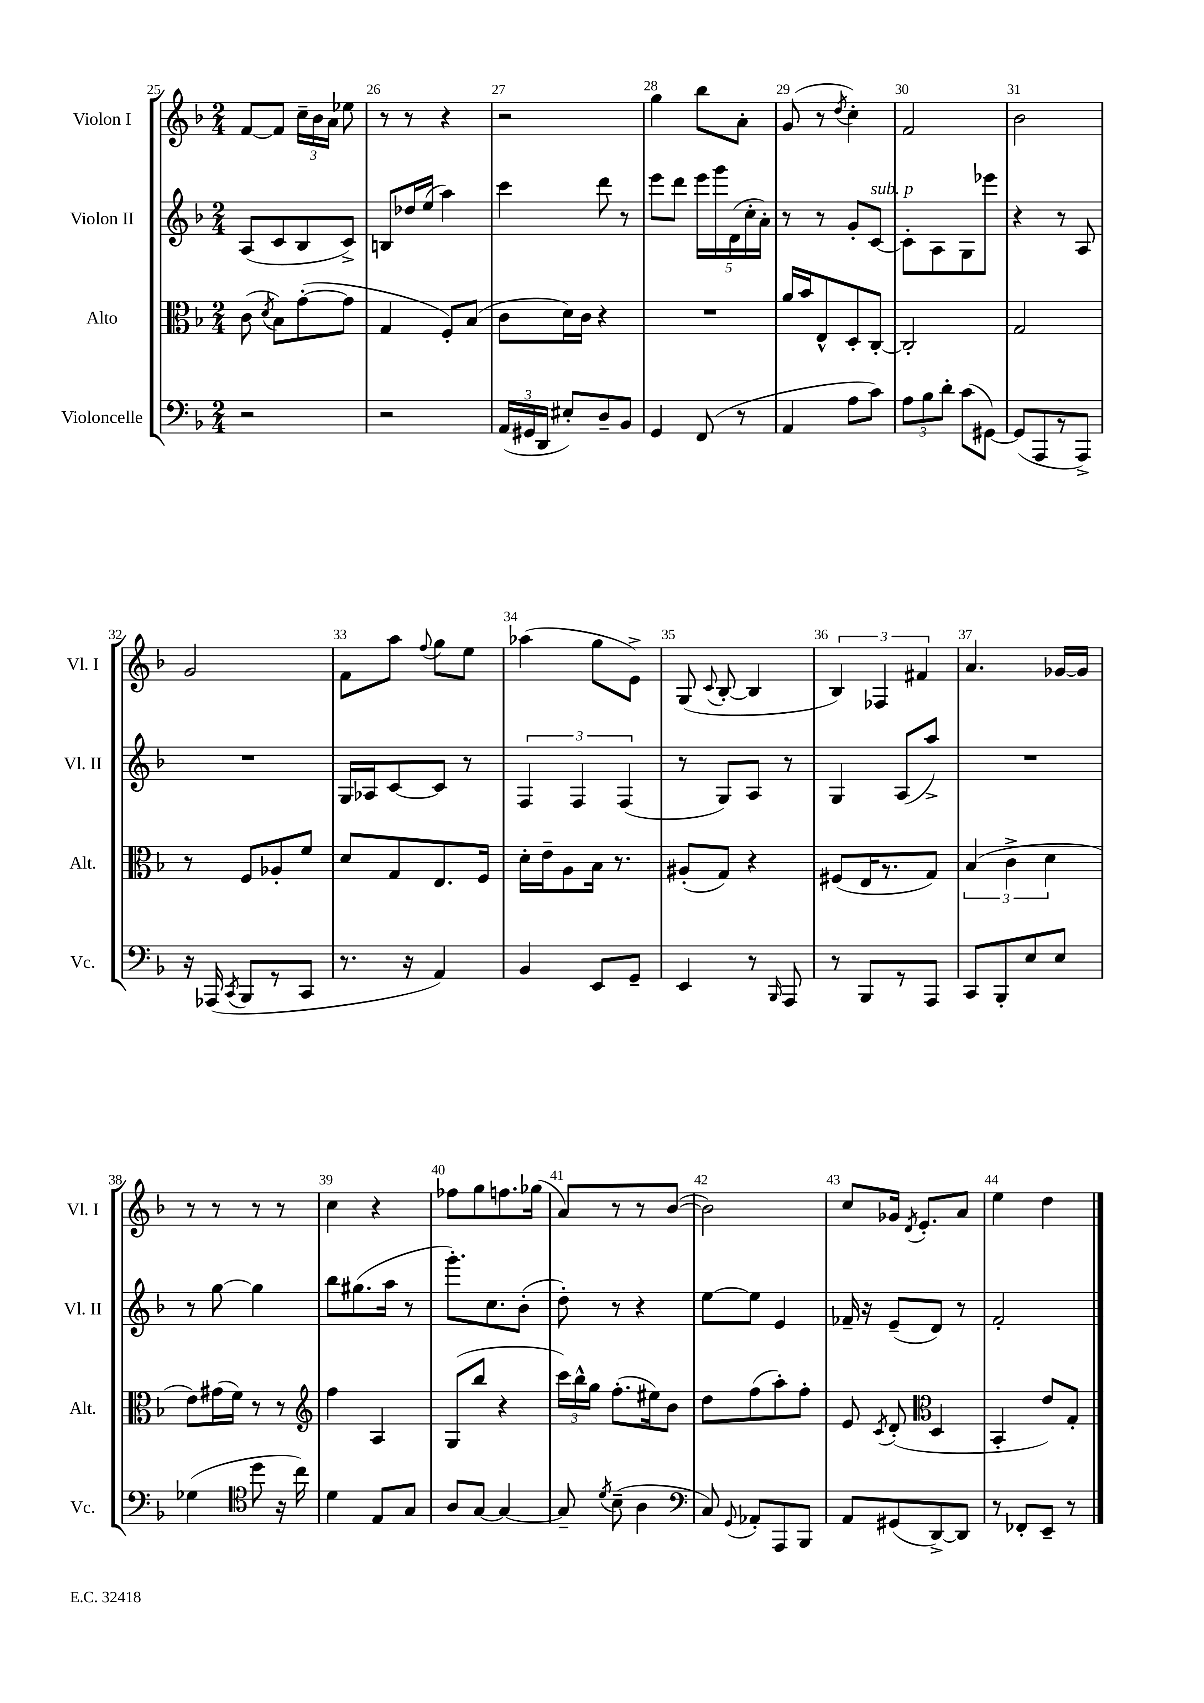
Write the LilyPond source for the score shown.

<<
\new StaffGroup <<
\new Staff = "s0" \with { instrumentName = "Violon I" shortInstrumentName = "Vl. I" } {
    \clef treble \key f \major \numericTimeSignature \time 2/4
    \autoBeamOff f'8[~ f'8] \tuplet 3/2 { c''16[-- bes'16 a'16] } ees''8 |
    r8 r8 r4 |
    r2 |
    g''4 bes''8[ a'8]-. |
    g'8( r8 \acciaccatura { d''8 } c''4-.) |
    f'2 |
    bes'2 |
    g'2 |
    f'8[ a''8] \appoggiatura { f''8 } g''8[ e''8] |
    aes''4( g''8[ e'8]->) |
    g8( \appoggiatura { c'8 } bes8~-. bes4 |
    \tuplet 3/2 { bes4) fes4 fis'4 } |
    a'4. ges'16[~ ges'16] |
    r8 r8 r8 r8 |
    c''4 r4 |
    fes''8[ g''8 f''8. ges''16]( |
    a'8[) r8 r8 bes'8]~( |
    bes'2) |
    c''8[ ges'16] \acciaccatura { d'8 } e'8.[-. a'8] |
    e''4 d''4 \bar "|." |
}
\new Staff = "s1" \with { instrumentName = "Violon II" shortInstrumentName = "Vl. II" } {
    \clef treble \key f \major \numericTimeSignature \time 2/4
    \autoBeamOff a8[( c'8 bes8 c'8]->) |
    b8[ des''16 e''16]( a''4) |
    c'''4 d'''8 r8 |
    e'''8[ d'''8] \tuplet 5/4 { e'''16[ g'''16 d'16( c''16-. a'16]-.) } |
    r8 r8 g'8[-. c'8]~^\markup { \italic "sub. p" } |
    c'8[-. a8 g8 ees'''8] |
    r4 r8 a8 |
    R2 |
    g16[ aes16 c'8~ c'8] r8 |
    \tuplet 3/2 { f4 f4 f4( } |
    r8 g8[) a8] r8 |
    g4 a8[( a''8]->) |
    R2 |
    r8 g''8~ g''4 |
    bes''8[ gis''8.( a''16] r8 |
    g'''8.[-.) c''8. bes'8]-.( |
    d''8-.) r8 r4 |
    e''8[~ e''8] e'4 |
    fes'16-- r16 e'8[--( d'8]) r8 |
    f'2-. \bar "|." |
}
\new Staff = "s2" \with { instrumentName = "Alto" shortInstrumentName = "Alt." } {
    \clef alto \key f \major \numericTimeSignature \time 2/4
    \autoBeamOff c'8( \acciaccatura { d'8 } bes8[) g'8~-.( g'8] |
    g4 f8[-.) bes8]( |
    c'8[ d'16) c'16] r4 |
    R2 |
    a'16[ bes'16 e8-^ d8-. c8]~-. |
    c2-. |
    g2 |
    r8 f8[ aes8-. f'8] |
    d'8[ g8 e8. f16] |
    d'16[-. e'16-- a8 bes16] r8. |
    ais8[-.( g8]) r4 |
    fis8[( e16 r8. g8]) |
    \tuplet 3/2 { bes4( c'4-> d'4 } |
    e'8[) gis'16( f'16]) r8 r8 |
    \clef treble f''4 a4 |
    g8[( bes''8] r4 |
    \tuplet 3/2 { c'''16[) bes''16-^ g''16] } f''8.[-.( eis''16) bes'8] |
    d''8[ f''8( a''8-.) f''8]-. |
    e'8 \acciaccatura { c'8 } d'8-.( \clef alto d4 |
    bes,4-. e'8[) g8]-. \bar "|." |
}
\new Staff = "s3" \with { instrumentName = "Violoncelle" shortInstrumentName = "Vc." } {
    \clef bass \key f \major \numericTimeSignature \time 2/4
    \autoBeamOff r2 |
    r2 |
    \tuplet 3/2 { a,16[( gis,16 d,16] } eis8[-.) d8-- bes,8] |
    g,4 f,8( r8 |
    a,4 a8[ c'8]) |
    \tuplet 3/2 { a8[ bes8 d'8]-. } c'8[( gis,8]~) |
    gis,8[( a,,8 r8 a,,8]->) |
    r16 aes,,16( \acciaccatura { c,8 } bes,,8[ r8 c,8] |
    r8. r16 a,4) |
    bes,4 e,8[ g,8]-- |
    e,4 r8 \grace { bes,,16 } a,,8 |
    r8 bes,,8[ r8 a,,8] |
    c,8[ bes,,8-. e8 e8] |
    ges4( \clef tenor d''8 r16 c''16) |
    d'4 e8[ g8] |
    a8[ g8]~ g4~ |
    g8-- \acciaccatura { d'8 } bes8--( a4 |
    \clef bass c8) \appoggiatura { g,8 } aes,8[-. a,,8 bes,,8] |
    a,8[ gis,8( d,8~->) d,8] |
    r8 fes,8[-. e,8]-- r8 \bar "|." |
}
>>
>>
\layout { \context { \Score currentBarNumber = #25 \override BarNumber.break-visibility = ##(#f #t #t) barNumberVisibility = #all-bar-numbers-visible } }
